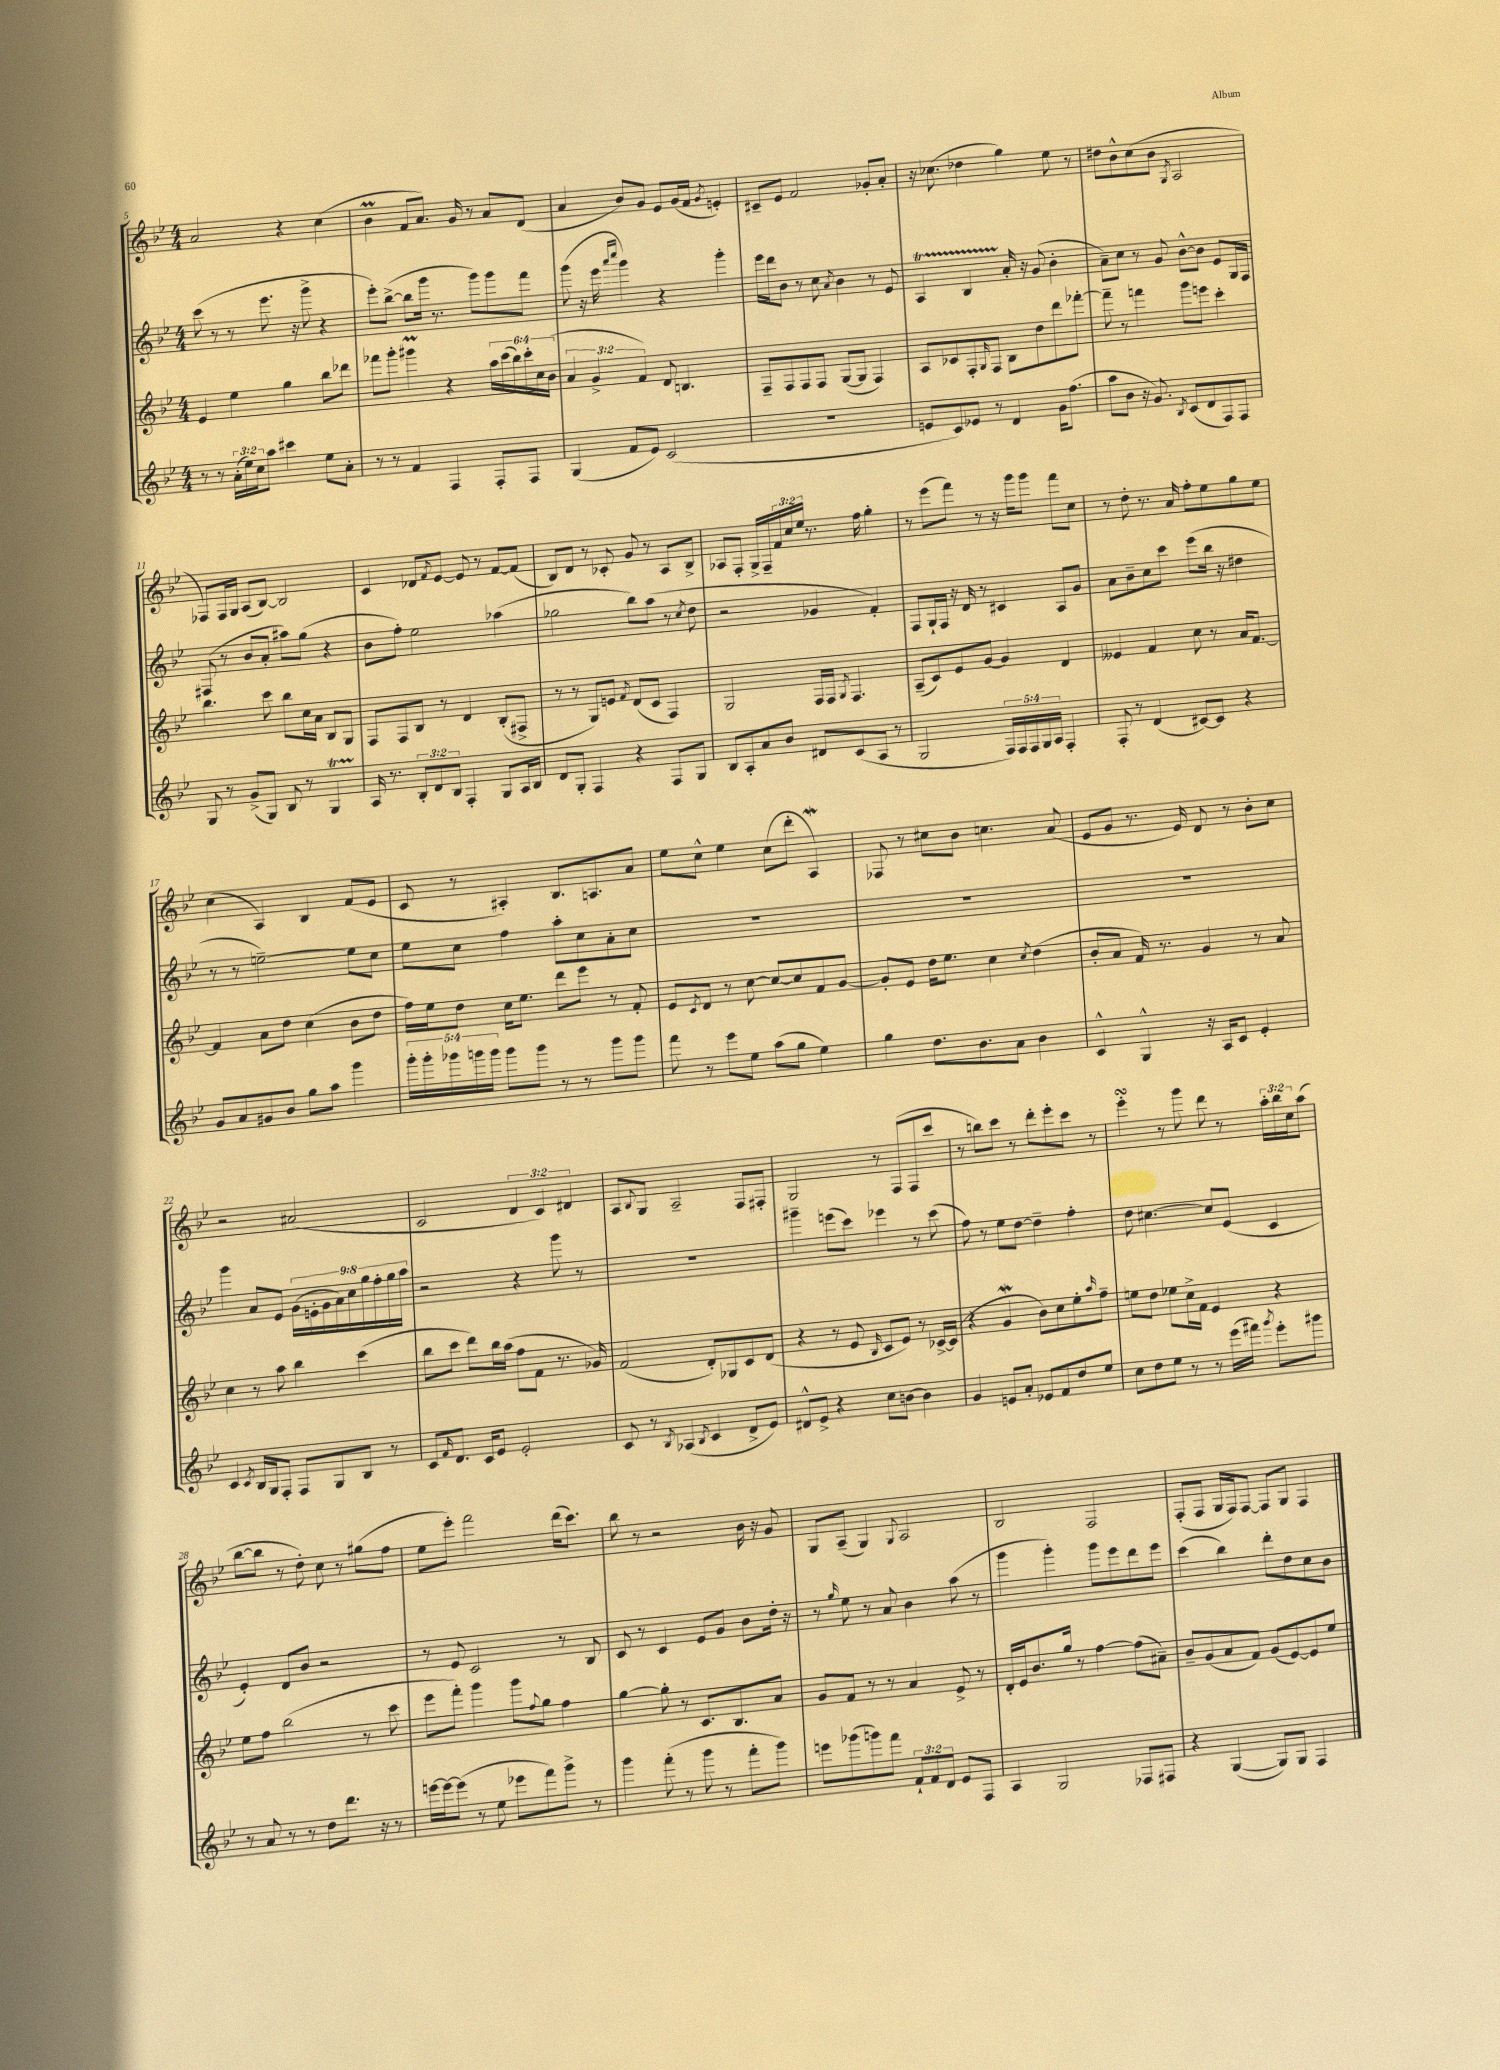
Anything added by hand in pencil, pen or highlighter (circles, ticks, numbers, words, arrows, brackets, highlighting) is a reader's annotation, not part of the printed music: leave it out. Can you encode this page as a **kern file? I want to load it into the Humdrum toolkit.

**kern	**kern	**kern	**kern
*staff4	*staff3	*staff2	*staff1
*clefG2	*clefG2	*clefG2	*clefG2
*k[b-e-]	*k[b-e-]	*k[b-e-]	*k[b-e-]
*M4/4	*M4/4	*M4/4	*M4/4
8r	4e-	(8ccc	2a
8r	.	8r	.
(24a'	4ee-	8r	.
24ee-)	.	.	.
24cc	.	.	.
8aa	.	8.eee-	.
4ccc#	4gg	.	4r
.	.	16r	.
.	.	8ggg^	.
8ee-	8bb-	4r	(4cc
8a'	8ddd-	.	.
=	=	=	=
8r	8fff-	8eee-')	4b-
8r	8ggg'	([8bb-^	.
4f	4ggg#	8bb-]	8f
.	.	16ggg	8.a)
.	.	8.r	.
4F	4r	.	.
.	.	.	16g
.	.	8ggg)	8r
8F'	24aa	8ggg	8a
.	(24ccc	.	.
.	24bb-)	.	.
8F	24ccc'	8fff	(8d
.	24cc	.	.
.	(24b-	.	.
=	=	=	=
(4G	6a	(8ggg	4a
.	.	16r	.
.	6g^	.	.
.	.	16eee-	.
.	.	16qqaaa	.
.	.	16qqcccc	.
8f	.	4ggg)	8b-)
.	6f)	.	.
8e-)	.	.	8g
(2c	8d	4r	8e-
.	4.B	.	(16g
.	.	.	16f
.	.	.	8qg
.	.	4ggg'	4e')
=	=	=	=
1r	8F~	16eee-	8c#~
.	.	16ddd	.
.	8F	8b-	8e-
.	8F	8r	2f
.	8F	8cc	.
.	.	8qa	.
.	([8G	4b-	.
.	8G]	.	.
.	4F)	8r	8g-'
.	.	8e-	8a'
=	=	=	=
8e	8A	4A	16r
.	.	.	(8.cc-
8c)	8c-	.	.
8e-	8F'	4B-	4dd-
.	16qqG	.	.
8r	8F	.	.
4d	8B-	16a'	4gg)
.	.	16r	.
.	8dd	(8g	.
16g	8ddd	4b-'	8ee-
(8.ff	.	.	.
.	[8fff-'	.	8r
=	=	=	=
8aa	8fff-~]	8a~)	8dd#
8b-	8r	8cc	8b-^^
16r	4fff	8r	(8cc
8.g)	.	.	.
.	.	8g	8b-
8qB-	.	.	8qG
(8c	8ggg	[8b-^^	2A
8d	8eee	8b-]	.
8F)	4ccc'	8e-	.
8F	.	16G	.
.	.	16F	.
=	=	=	=
8G	4.bb-	(8F#	8F-)
8r	.	8r	16F-
.	.	.	16G
(8g^	.	8b-	(8A
8G)	8ccc	8a'	[8B-)
8B-	8bb-	8aa#)	2B-]
8r	16cc	(8gg	.
.	16a	.	.
4G	8B-	4r	.
.	8G	.	.
=	=	=	=
16A	8F	8b-	4c
8.r	.	.	.
.	8F	8ff')	.
12B-'	8B-	2ee-	8d-
12d	.	.	.
.	.	.	8qf
.	8r	.	[8e-
12B-	.	.	.
4F'	4d	.	8e-]
.	.	.	8r
8G	(8B-'	(4aa-	[8f
16A	8F#^	.	(8f]
16B-	.	.	.
=	=	=	=
8d	8r	2gg-	8B-)
8G'	8r	.	8d
4F	8G)	.	8r
.	8e	.	8c-'
.	8qf	.	.
4r	(8d	8bb-)	8g
.	8c	(8aa	8r
8F	4F)	8r	8A
.	.	8qcc	.
8G	.	8dd	8B-^
=	=	=	=
8B-	2G	2r	8A-
8A'	.	.	8F'
8a	.	.	16G^
.	.	.	16F~
8b-	.	.	24f
.	.	.	24cc
.	.	.	24ee-
8d#	16F	4g-	8.r
.	16F	.	.
.	8qG	.	.
(8c	4.F	.	.
.	.	.	16ff
8A	.	4f')	4gg'
8r	.	.	.
=	=	=	=
2G	(8A~	8F	8r
.	8c)	16G`	(8eee-
.	.	16F	.
.	8e-	16r	8fff)
.	.	16d	.
.	[8g	8r	8r
20F)	4g]	4c#	16r
20F	.	.	.
.	.	.	16ggg
20F	.	.	.
.	.	.	8ggg
20G	.	.	.
20A	.	.	.
4F'	4d	8A	8fff
.	.	8g	8cc
=	=	=	=
8F'	4e--	8a	8r
8r	.	8b-~	8dd'
(4d	4f	8cc	8.r
.	.	8ccc	.
.	.	.	16a
[8c#)	8cc	(8eee-	8ff'
8c#]	8r	16bb-	8ee-
.	.	16r	.
4r	16a	4dd#	8gg
.	[8.f	.	.
.	.	.	8ee-
=	=	=	=
8g	4f]	8r	(4cc
8a	.	8r	.
8g#	8a	[2ee~)	4A)
8b-	8dd	.	.
8gg	(4cc	.	4B-
8aa	.	.	.
4ggg	8b-	8ee]	(8f
.	8dd	8cc	8e-
=	=	=	=
20ggg'	16ff)	8ee-	8c
20ggg'	.	.	.
.	16ee-	.	.
20ggg-	.	.	.
.	8dd	8cc	8r
20ggg	.	.	.
20ggg	.	.	.
8ggg	16cc	4ff	4A#')
.	8.ee-	.	.
8ggg	.	.	.
8r	8ddd	8aa'	8.B-
8r	8eee-	8cc	.
.	.	.	8.A
8ggg	8r	8a'	.
8ggg	8f'	8cc	8a
=	=	=	=
8fff	8e-	1r	8ee-
.	8qc	.	.
8r	8d	.	8cc^^
8eee-	8r	.	4ee-
8ee-	[8cc	.	.
(8aa	8cc_	.	(8cc
8gg	8cc]	.	8ddd'
4ee-)	8f	.	4A)
.	[8g	.	.
=	=	=	=
4gg	8g']	1r	8F-
.	8e-	.	8r
8.dd	16dd	.	8cc#
.	8.ee-	.	.
.	.	.	8b-
8.b-	.	.	.
.	4cc	.	4.cc
8a	.	.	.
.	8qcc	.	.
4b-	(4dd	.	.
.	.	.	(8a
=	=	=	=
4c^^	8b-'	1r	8e-
.	8a	.	8g
4G^^	16f)	.	8.r
.	8.r	.	.
.	.	.	16e-)
16r	4g	.	8d
16A	.	.	.
8c	.	.	8r
4e-'	8r	.	8b-'
.	8a	.	8cc
=	=	=	=
4c	4cc	4ggg	2r
8qc	.	.	.
16B-	8r	8a	.
16G	.	.	.
8F'	8aa	8e-	.
8F	4bb-	(18g	(2a#
.	.	18e'	.
.	.	18g	.
8G	.	.	.
.	.	18a)	.
.	.	18cc	.
8B-	(4ccc	.	.
.	.	18gg	.
.	.	18ff'	.
8r	.	.	.
.	.	18gg	.
.	.	18aa	.
=	=	=	=
8c	8bb-	2r	2c
16qqf	.	.	.
8.d	8ccc	.	.
.	8ddd)	.	.
16c	.	.	.
8e-	16bb-	.	.
.	(16aa	.	.
2e-'	8ff	4r	6d
.	8f	.	.
.	.	.	6c)
.	8.r	8ggg	.
.	.	.	6d#
.	.	8r	.
.	16g-)	.	.
=	=	=	=
8c	(2f	1r	8A
.	.	.	8qqB-
8r	.	.	8G
8qB-	.	.	.
(4A-	.	.	2A~
8qB-	.	.	.
4c	8d')	.	.
.	8G-	.	.
8d^	8c	.	8F
8e-)	(8d	.	8F#'
=	=	=	=
8d#^^	4r	4ggg#~	2G
8e-^	.	.	.
4r	8r	(8eee	.
.	8e-	8ccc)	.
.	16qqB-	.	.
8cc	8c	4eee-	8r
[8b	8e-)	.	(8F
4b]	8r	8r	8F
.	[16c-^	(8ccc	8ccc
.	(16c-]	.	.
=	=	=	=
4g	4r	8ff)	8r
.	.	8r	8bb)
8e	4g	8ee-	8ccc
8a'	.	[8dd	8r
8e-	8b-)	4dd~]	8ddd'
8f	8cc	.	8eee-'
8dd	8ee-'	4ff'	8ccc
.	16qqaa	.	.
8ee-	8ff~	.	8r
=	=	=	=
8cc	8ee	8dd	4eee-'
8dd	8dd	[4.cc#	.
8ee-	8ee-	.	8r
8r	16cc^	.	8ggg
.	16f	.	.
8r	4e-	8cc#]	8ddd
(16eee-	.	(8e-	8r
16fff#)	.	.	.
8qggg	.	.	.
8eee-'	4r	4c	24aa'
.	.	.	24bb-
.	.	.	24cc
8ggg#	.	.	(8aa
=	=	=	=
8r	8ee-	4e-')	[8bb-
8a	8ff	.	8bb-]
8r	(2bb-	8d	8r
8r	.	8b-	8dd')
8dd	.	2r	8cc
8.ddd	.	.	8r
.	8r	.	(8gg#
16r	.	.	.
8r	8ccc	.	8ff
=	=	=	=
[16eee	8eee-	8r	8ee-
16eee_	.	.	.
(8eee]	8fff')	8e-	8eee-')
8r	4ggg	2c	2fff
8ee-	.	.	.
8eee-	8ggg	.	.
.	8qqff	.	.
8fff)	8gg	.	.
8ggg^	4ff	8r	(16ddd
.	.	.	8.ccc)
8r	.	8B-	.
=	=	=	=
4ggg	[4gg	8c	8bb-
.	.	8r	8r
(8fff'	8gg']	4c	2r
8r	8r	.	.
8ggg	8.c	8e-	.
8r	.	8g	.
.	8.B-	.	.
8fff'	.	8b-	16b-
.	.	.	16r
8ggg)	8a	16dd'	8g
.	.	16r	.
=	=	=	=
8eee	8g	8r	8G
.	.	16qqgg	.
(8ggg-	8f	8ee-	(8A~
8ggg)	8r	8r	4G)
8fff	8r	8a	.
.	.	.	8qqG
12f`	4a	4b-	2A
12f	.	.	.
12d	.	.	.
8e-	8e-^	(8aa	.
8F	8r	8r	.
=	=	=	=
4A	16d'	4ggg	2B-
.	16e-	.	.
.	8.b-	.	.
2G	.	4ggg')	.
.	16gg	.	.
.	8r	.	.
.	[4ff	8ggg	2F
.	.	8eee-	.
8F-	(8ff]	8ddd	.
8F#	8a#~)	8eee-	.
=	=	=	=
4r	8b-~	(4ccc	(8F'
.	(8g	.	8F
([4G	8a	4bb-)	16G
.	.	.	16F)
.	8f)	.	[8F
8G])	(8g	8ddd'	8F]
8G	[8e-)	8dd	8G
4F	8e-]	8cc	4F
.	8ee-	8b-	.
==	==	==	==
*-	*-	*-	*-
